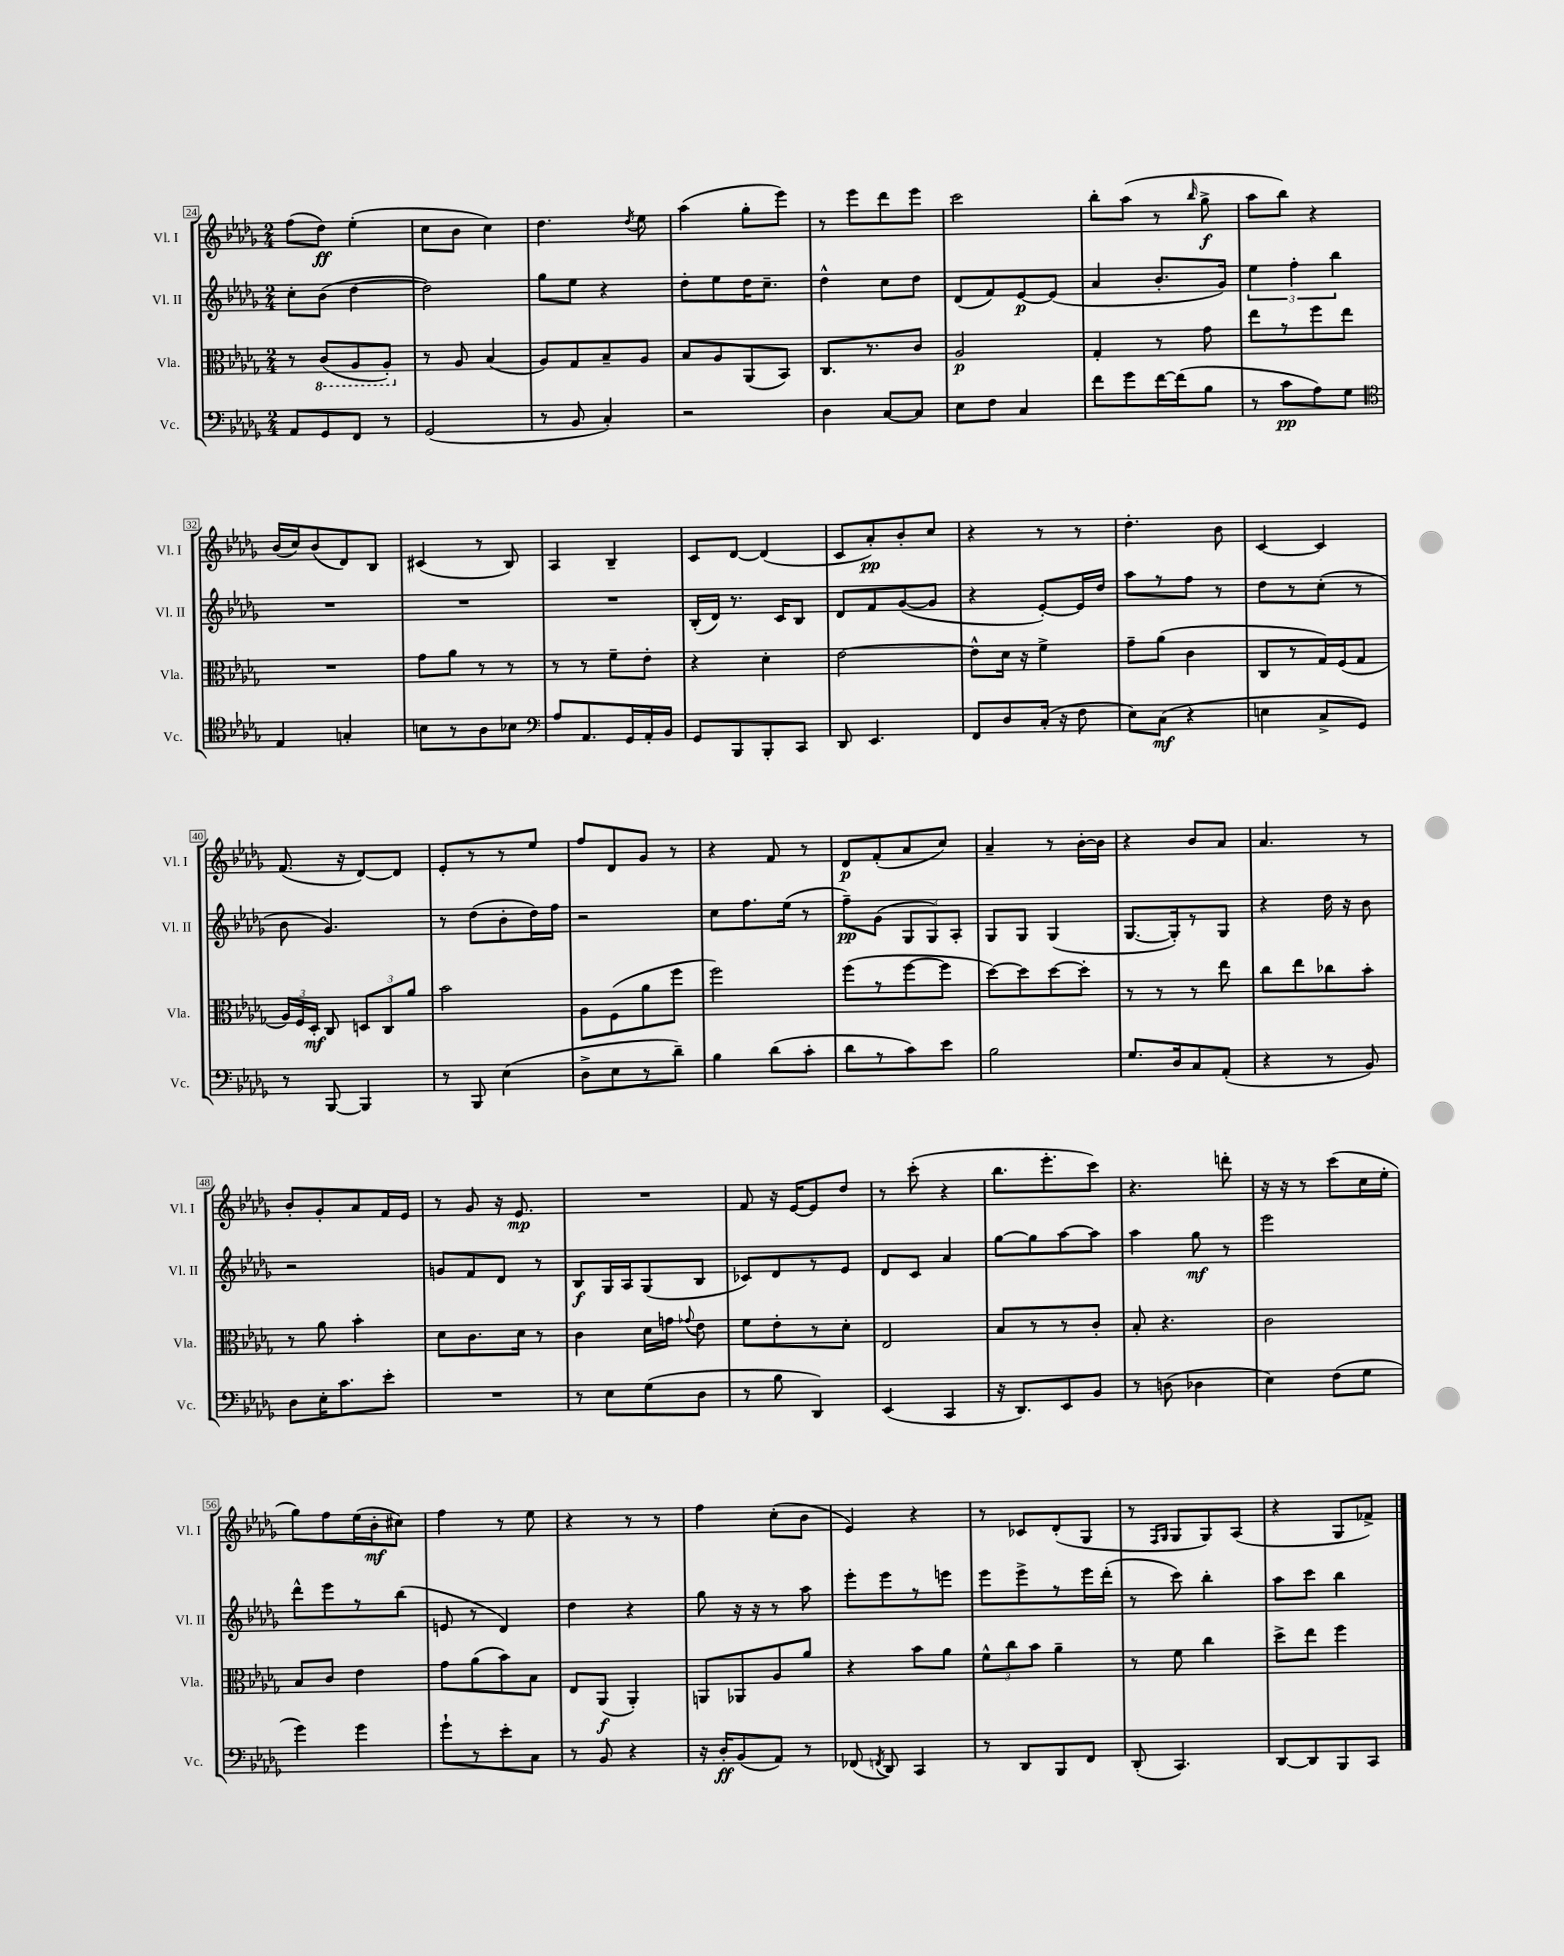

**kern	**kern	**kern	**kern
*staff4	*staff3	*staff2	*staff1
*clefF4	*clefC3	*clefG2	*clefG2
*k[b-e-a-d-g-]	*k[b-e-a-d-g-]	*k[b-e-a-d-g-]	*k[b-e-a-d-g-]
*M2/4	*M2/4	*M2/4	*M2/4
8AA-	8r	8cc'	(8ff
8GG-	(8C	(8b-	8dd-)
8FF	8AA-	[4dd-	(4ee-'
8r	8AA-')	.	.
=	=	=	=
(2GG-	8r	2dd-])	8cc
.	8A-	.	8b-
.	(4B-	.	4cc)
=	=	=	=
8r	8A-)	8gg-	4.dd-
8BB-	8G-	8ee-	.
4C')	8B-~	4r	.
.	.	.	8qdd-
.	8A-	.	8ee-
=	=	=	=
2r	8B-	8dd-'	(4aa-
.	8A-	8ee-	.
.	(8AA-	16dd-	8gg-'
.	.	8.cc~	.
.	8BB-)	.	8eee-)
=	=	=	=
4D-	8.C	4dd-^^	8r
.	.	.	8eee-
.	8.r	.	.
[8C	.	8cc	8ddd-
8C]	8c	8dd-	8eee-
=	=	=	=
8E-	2A-	(8d-	2ccc
8F	.	8f)	.
4C	.	[8e-	.
.	.	(8e-]	.
=	=	=	=
8f	4G-'	4a-	8bb-'
8g-	.	.	(8aa-
[16f	8r	8.b-'	8r
(16f]	.	.	.
.	.	.	16qqbb-
8B-	8g-	.	8gg-^
.	.	16g-)	.
=	=	=	=
8r	8ee-	6ee-	8aa-
8c	8r	.	8bb-)
.	.	6ff'	.
8A-)	8ff	.	4r
.	.	6bb-	.
8G-	8ee-	.	.
=	=	=	=
*clefC4	*	*	*
4E-	2r	2r	(16b-
.	.	.	16cc)
.	.	.	(8b-
4G'	.	.	8d-)
.	.	.	8B-
=	=	=	=
8B	8g-	2r	(4c#
8r	8a-	.	.
8A-	8r	.	8r
8B-	8r	.	8B-)
=	=	=	=
*clefF4	*	*	*
8A-	8r	2r	4A-
8.AA-	8r	.	.
.	8f~	.	4B-~
16GG-	.	.	.
16AA-'	8e-'	.	.
16BB-	.	.	.
=	=	=	=
8GG-	4r	(16B-'	8c
.	.	16d-)	.
8BBB-	.	8.r	[8d-
8BBB-'	4d-'	.	(4d-]
.	.	16c	.
8CC	.	8B-	.
=	=	=	=
8DD-	[2e-	8d-	8c
4.EE-	.	8f	8a-')
.	.	([8g-	8b-'
.	.	8g-]	8cc
=	=	=	=
8FF	8e-^^]	4r	4r
8D-	16d-	.	.
.	16r	.	.
(16C'	4f^	[8e-')	8r
16r	.	.	.
8F	.	16e-]	8r
.	.	16dd-	.
=	=	=	=
8E-)	8g-~	8aa-	4.dd-'
(8C	(8a-	8r	.
4r	4c	8ff	.
.	.	8r	8b-
=	=	=	=
4E	8C	8dd-	[4c
.	8r	8r	.
8C^	16G-)	(8cc'	4c]
.	(16F	.	.
8GG-)	8G-	8r	.
=	=	=	=
8r	24A-)	8b-	(8.f
.	24F	.	.
.	24D-'	.	.
[8BBB-	8C	4.g-)	.
.	.	.	16r
4BBB-]	12D	.	[8d-)
.	12C	.	.
.	.	.	8d-]
.	12a-	.	.
=	=	=	=
8r	2b-	8r	8e-'
8BBB-	.	(8dd-	8r
(4E-	.	8b-'	8r
.	.	16dd-)	8ee-
.	.	16ff	.
=	=	=	=
8D-^	8A-	2r	8ff
8E-	(8F	.	8d-
8r	8a-	.	8g-
8d-~)	8ff	.	8r
=	=	=	=
4B-	2ff)	8cc	4r
.	.	8.ff	.
(8d-	.	.	8f
.	.	(16ee-	.
8c'	.	8r	8r
=	=	=	=
8d-	(8ff	8ff~)	8d-
8r	8r	(8g-	(8f'
8c)	[8ff	12G-	8a-
.	.	12G-)	.
8e-	8ff]	.	8cc)
.	.	12A-'	.
=	=	=	=
2B-	[8dd-)	8G-	4a-~
.	8dd-]	8G-	.
.	[8dd-	(4G-	8r
.	8dd-']	.	[16b-'
.	.	.	16b-]
=	=	=	=
8.G-	8r	[8.G-	4r
.	8r	.	.
16D-	.	16G-'])	.
8C	8r	8r	8b-
(8AA-'	8ee-	8G-	8a-
=	=	=	=
4r	8cc	4r	4.a-
.	8ee-	.	.
8r	8cc-	16dd-	.
.	.	16r	.
8BB-)	8b-'	8b-	8r
=	=	=	=
8D-	8r	2r	8b-'
16E-'	8a-	.	8g-'
8.c	.	.	.
.	4b-'	.	8a-
8e-'	.	.	16f
.	.	.	16e-
=	=	=	=
2r	8d-	8g	8r
.	8.c	8f	8g-
.	.	8d-	16r
.	16d-	.	8.e-
.	8r	8r	.
=	=	=	=
8r	4c	8B-	2r
8E-	.	16G-	.
.	.	16A-	.
(8G-	16d-	(8G-	.
.	16g	.	.
.	8qqg-	.	.
8D-	8e-	8B-	.
=	=	=	=
8r	8f	8c-)	8f
8B-	8e-'	8d-	16r
.	.	.	[16e-
4DD-)	8r	8r	8e-]
.	8d-'	8e-	8dd-
=	=	=	=
(4EE-	2E-	8d-	8r
.	.	8c	(8ccc'
4CC	.	4a-	4r
=	=	=	=
16r	8B-	[8gg-	8.bb-
8.DD-)	.	.	.
.	8r	8gg-]	.
.	.	.	8.eee-'
8EE-	8r	[8aa-	.
8BB-	8c'	8aa-]	8ccc)
=	=	=	=
8r	8B-'	4aa-	4.r
(8D	4.r	.	.
4D-	.	8gg-	.
.	.	8r	8ddd'
=	=	=	=
4E-)	2c	2eee-	16r
.	.	.	16r
.	.	.	8r
(8F	.	.	(8ccc
8G-	.	.	16cc
.	.	.	16ee-'
=	=	=	=
4g-)	8B-	8ddd-^^	8gg-)
.	8c	8eee-	8ff
4g-	4e-	8r	(16ee-
.	.	.	16b-'
.	.	(8bb-	8cc#)
=	=	=	=
8g-`	8g-	8e	4ff
8r	(8a-	8r	.
8e-'	8b-)	4d-)	8r
8C	8B-	.	8ee-
=	=	=	=
8r	8E-	4dd-	4r
8BB-	(8AA-	.	.
4r	4AA-')	4r	8r
.	.	.	8r
=	=	=	=
16r	8AA	8gg-	4ff
16D-'	.	.	.
(8BB-	8AA-	16r	.
.	.	16r	.
8AA-)	8A-	8r	(8cc'
8r	8a-	8aa-	8b-
=	=	=	=
(8FF-	4r	8eee-'	4e-)
8qFF	.	.	.
8DD-)	.	8eee-	.
4CC	8b-	8r	4r
.	8a-	8eee	.
=	=	=	=
8r	12f^^	8eee-	8r
.	12cc	.	.
8DD-	.	8eee-^	8c-
.	12b-	.	.
8BBB-	4a-~	8r	(8d-'
8FF	.	16eee-	8G-
.	.	(16ddd-'	.
=	=	=	=
(8DD-'	8r	8r	8r
.	.	.	16qqF
.	.	.	16qqG-
4.CC)	8f	8ccc)	8G-
.	4cc	4bb-'	8G-)
.	.	.	(8A-
=	=	=	=
[8DD-	8dd-^	8aa-	4r
8DD-]	8ee-	8ccc	.
8BBB-	4ff	4bb-	8G-
8CC	.	.	8f-^)
==	==	==	==
*-	*-	*-	*-
